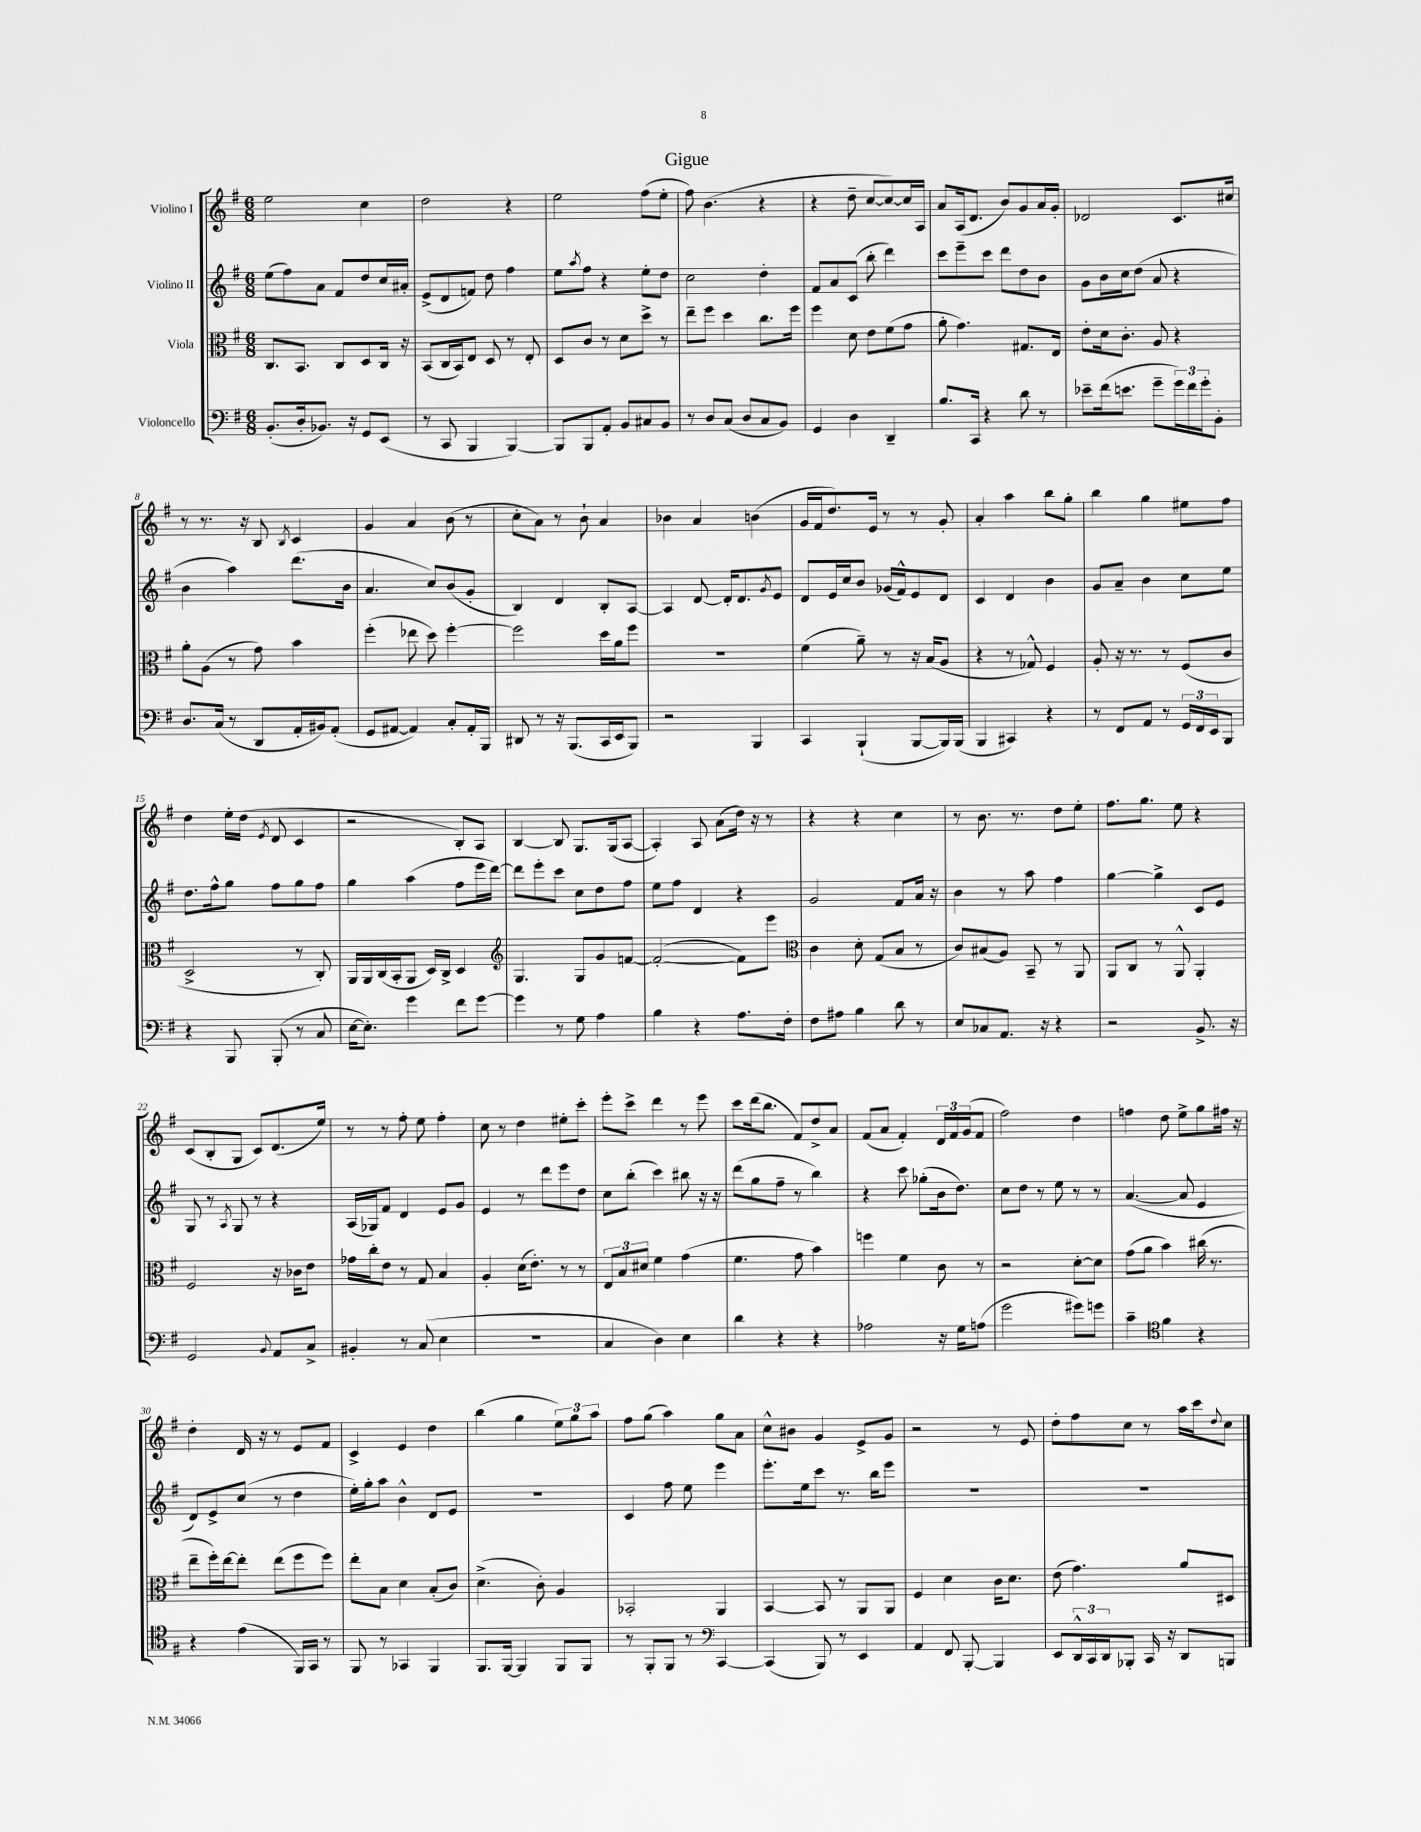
\header { title = "Gigue" }
<<
\new StaffGroup <<
\new Staff = "s0" \with { instrumentName = "Violino I" } {
    \clef treble \key g \major \numericTimeSignature \time 6/8
    e''2 c''4 |
    d''2 r4 |
    e''2 fis''8( e''8-. |
    fis''8) b'4.( r4 |
    r4 d''8-- c''8~ c''8~) c''16 a16 |
    a'8 a16( d'8. b'8) g'8 a'16 g'16-. |
    des'2 c'8. cis''16 |
    r8 r8. r16 b8 \acciaccatura { b8 } c'4 |
    g'4 a'4 b'8( r8 |
    c''8-. a'8) r8 b'8-! a'4 |
    bes'4 a'4 b'4( |
    g'16 fis'16 d''8.) e'16 r8 r8 g'8-. |
    a'4-. a''4 b''8 g''8-. |
    b''4 g''4 eis''8 fis''8 |
    d''4 e''16-. d''16( \acciaccatura { e'8 } d'8 c'4 |
    r2 b8-.) a8 |
    b4~ b8 g8. g16( a8~ |
    a4-.) a8 a'8( d''16) r16 r8 |
    r4 r4 c''4 |
    r8 b'8. r8. d''8 e''8-. |
    fis''8. g''8. e''8 r4 |
    c'8( b8-. g8 c'8) d'8.( e''16) |
    r8 r8 fis''8-. e''8 fis''4-. |
    c''8 r8 d''4 eis''8-. c'''8-. |
    e'''8-. c'''8-> d'''4 r8 e'''8 |
    c'''8 d'''16( b''8. fis'8) d''8-> a'8 |
    fis'8( a'8 fis'4-.) \tuplet 3/2 { d'16 fis'16 g'16( } fis'8 |
    fis''2) d''4 |
    f''4 d''8 e''8-> g''8 fis''16 r16 |
    d''4-. d'16 r16 r8 e'8 fis'8 |
    c'4-> e'4 d''4 |
    b''4( g''4 \tuplet 3/2 { e''8) g''8 a''8 } |
    fis''8 g''8( a''4) g''8 a'8 |
    c''8-^ bis'8 g'4 e'8-> g'8 |
    r2 r8 e'8 |
    d''8-. fis''8 c''8 r8 a''16 c'''16 \appoggiatura { d''8 } c''8 \bar "|." |
}
\new Staff = "s1" \with { instrumentName = "Violino II" } {
    \clef treble \key g \major \numericTimeSignature \time 6/8
    e''8( fis''8) a'8 fis'8 d''8 c''16 ais'16-. |
    e'8->( d'8 f'8) d''8 fis''4 |
    e''8 \acciaccatura { a''8 } fis''8 r4 e''8-. d''8 |
    c''2 d''4-. |
    fis'8 a'8 c'8( b''8-. d'''4) |
    c'''8 e'''8-- c'''8 d'''8 d''8 b'8 |
    g'8 b'16 c''16 d''8( a'8 r4 |
    b'4 a''4) d'''8.( b'16 |
    a'4. c''8) b'8( g'8-. |
    b4) d'4 b8-. a8~ |
    a4 d'8~ d'16-. d'8. \acciaccatura { g'8 } e'8 |
    d'8 e'16 c''16 b'8 ges'16( fis'16-^) e'8 d'8 |
    c'4 d'4 b'4 |
    g'8 a'8-- b'4 c''8 e''8 |
    d''8. fis''16-^ g''8 fis''8 g''8 fis''8 |
    g''4 a''4( fis''8 e'''16 d'''16~) |
    d'''8 e'''8-. c'''8 c''8 d''8 fis''8 |
    e''8 fis''8 d'4 r4 |
    g'2 fis'8 a'16 r16 |
    b'4 r8 a''8 fis''4 |
    g''4~ g''4-> c'8 e'8 |
    g8 r8 \acciaccatura { a8 } g8 r8 r4 |
    a16( ges16) fis'8 d'4 e'8 g'8 |
    e'4 r8 d'''8 e'''8 d''8 |
    c''8 b''8-.( c'''4) bis''8 r16 r16 |
    d'''8( g''8 fis''8-- r8 b''4) |
    r4 c'''8 ges''8-.( b'16 d''8.) |
    c''8 d''8 r8 e''8 r8 r8 |
    a'4.~( a'8 e'4 |
    d'8) e'8-> c''8( r8 d''4 |
    e''16-.) g''16-. a''8 b'4-^ d'8 e'8 |
    R2. |
    c'4 fis''8 e''8 e'''4 |
    e'''8.-. e''16 c'''8 r8. b''16 e'''8 |
    R2. |
    R2. \bar "|." |
}
\new Staff = "s2" \with { instrumentName = "Viola" } {
    \clef alto \key g \major \numericTimeSignature \time 6/8
    c8. b,8. c8 d8 c16 r16 |
    b,8( c16 b,16) e8 d8 r8 e8-. |
    d8 c'8 r8 d'8 d''8-> r8 |
    e''8-- fis''8 d''4 c''8. fis''16 |
    fis''4 d'8 e'8 fis'8( g'8 |
    a'8-. g'4.) gis8. e16 |
    e'8-. d'16 c'8.-. a8 r4 |
    a'8-. a8( r8 g'8) b'4 |
    fis''4-.( ees''8 d''8) fis''4~-. |
    fis''2 d''16 a'16 fis''8 |
    R2. |
    fis'4( a'8--) r8 r16 b16( a8 |
    r4 r8 ges8-^) fis4 |
    a8-. r16 r8. r8 fis8( c'8 |
    d2-> r8 c8-.) |
    a,16 a,16 c16( b,16-. a,8 d16) c16-> d4 |
    \clef treble g4. g8 g'8 f'8~ |
    f'2~-.( f'8) e'''8 |
    \clef alto c'4 d'8-. g8( b8 r8 |
    c'8) bis8( a8) b,8-- r8 a,8 |
    a,8 c8 r8 a,8-^ a,4-. |
    fis2 r16 ces'16 e'8 |
    ges'16 c''16-. e'8 r8 g8 b4 |
    a4-. d'16( e'8.-.) r8 r8 |
    \tuplet 3/2 { e8 b8 dis'8 } fis'4 g'4( |
    fis'4. g'8 b'4) |
    f''4 fis'4 c'8 r8 |
    r2 d'8~-. d'8 |
    g'8( a'8 b'4) cis''16( r8. |
    e''8-- fis''16-.) e''16~ e''8-. e''8( fis''8 fis''8) |
    e''8-. b8 d'4 b8-.( c'8) |
    d'4.->( c'8-.) a4 |
    bes,2-. a,4 |
    b,4~ b,8 r8 a,8 a,8 |
    fis4 d'4 c'16 d'8. |
    e'8( g'4.) a'8 dis8 \bar "|." |
}
\new Staff = "s3" \with { instrumentName = "Violoncello" } {
    \clef bass \key g \major \numericTimeSignature \time 6/8
    b,8.-.( d16-. bes,8.) r16 g,8 e,8( |
    r8 c,8 b,,4 b,,4~) |
    b,,8 b,,8 a,8-. b,8 cis8 b,8 |
    r8 d8 c8( d8 c8 b,8) |
    g,4 d4 d,4-- |
    b8. c,16 r4 d'8 r8 |
    ees'8-- fis'16( e'8. g'8-- \tuplet 3/2 { g'16) fis'16 g'16-. } b,8-. |
    d8. c16( r8 d,8 a,16-. bis,16) a,8-.( |
    g,8 ais,8~ ais,4) c8-. ais,16-. b,,16 |
    dis,8 r8 r16 b,,8.( c,16 e,16 b,,8) |
    r2 b,,4 |
    c,4 b,,4-!( b,,8~ b,,16) b,,16( |
    b,,4 cis,4) r4 |
    r8 fis,8 a,8 r8 \tuplet 3/2 { g,16 fis,16 e,16 } b,,8 |
    r4 b,,8 b,,8-.( r8 c8 |
    e16~ e8.-.) g'4 fis'8 g'8~ |
    g'4 r8 g8 a4 |
    b4 r4 a8. fis16-. |
    fis8 ais8 b4 d'8 r8 |
    e8 ces8 a,8. r16 r4 |
    r2 b,8.-> r16 |
    g,2 \appoggiatura { b,8 } a,8 c8-> |
    bis,4-. r8 c8( e4 |
    R2. |
    c4 d4) e4 |
    d'4 r4 r4 |
    aes2 r16 g16 a8( |
    g'2 gis'8) g'8 |
    c'4-- \clef tenor fis'4 r4 |
    r4 e'4( fis,16) g,16 r8 |
    fis,8 r8 ges,4 fis,4 |
    fis,8. fis,16~ fis,4 fis,8 fis,8 |
    r8 fis,8-. fis,8 r8 \clef bass c,4~ |
    c,4( b,,8) r8 e,4 |
    a,4 fis,8 b,,8~-. b,,4 |
    e,8 \tuplet 3/2 { d,16-^ c,16 d,16 } bes,,8-. c,16 r16 d,8 b,,8 \bar "|." |
}
>>
>>
